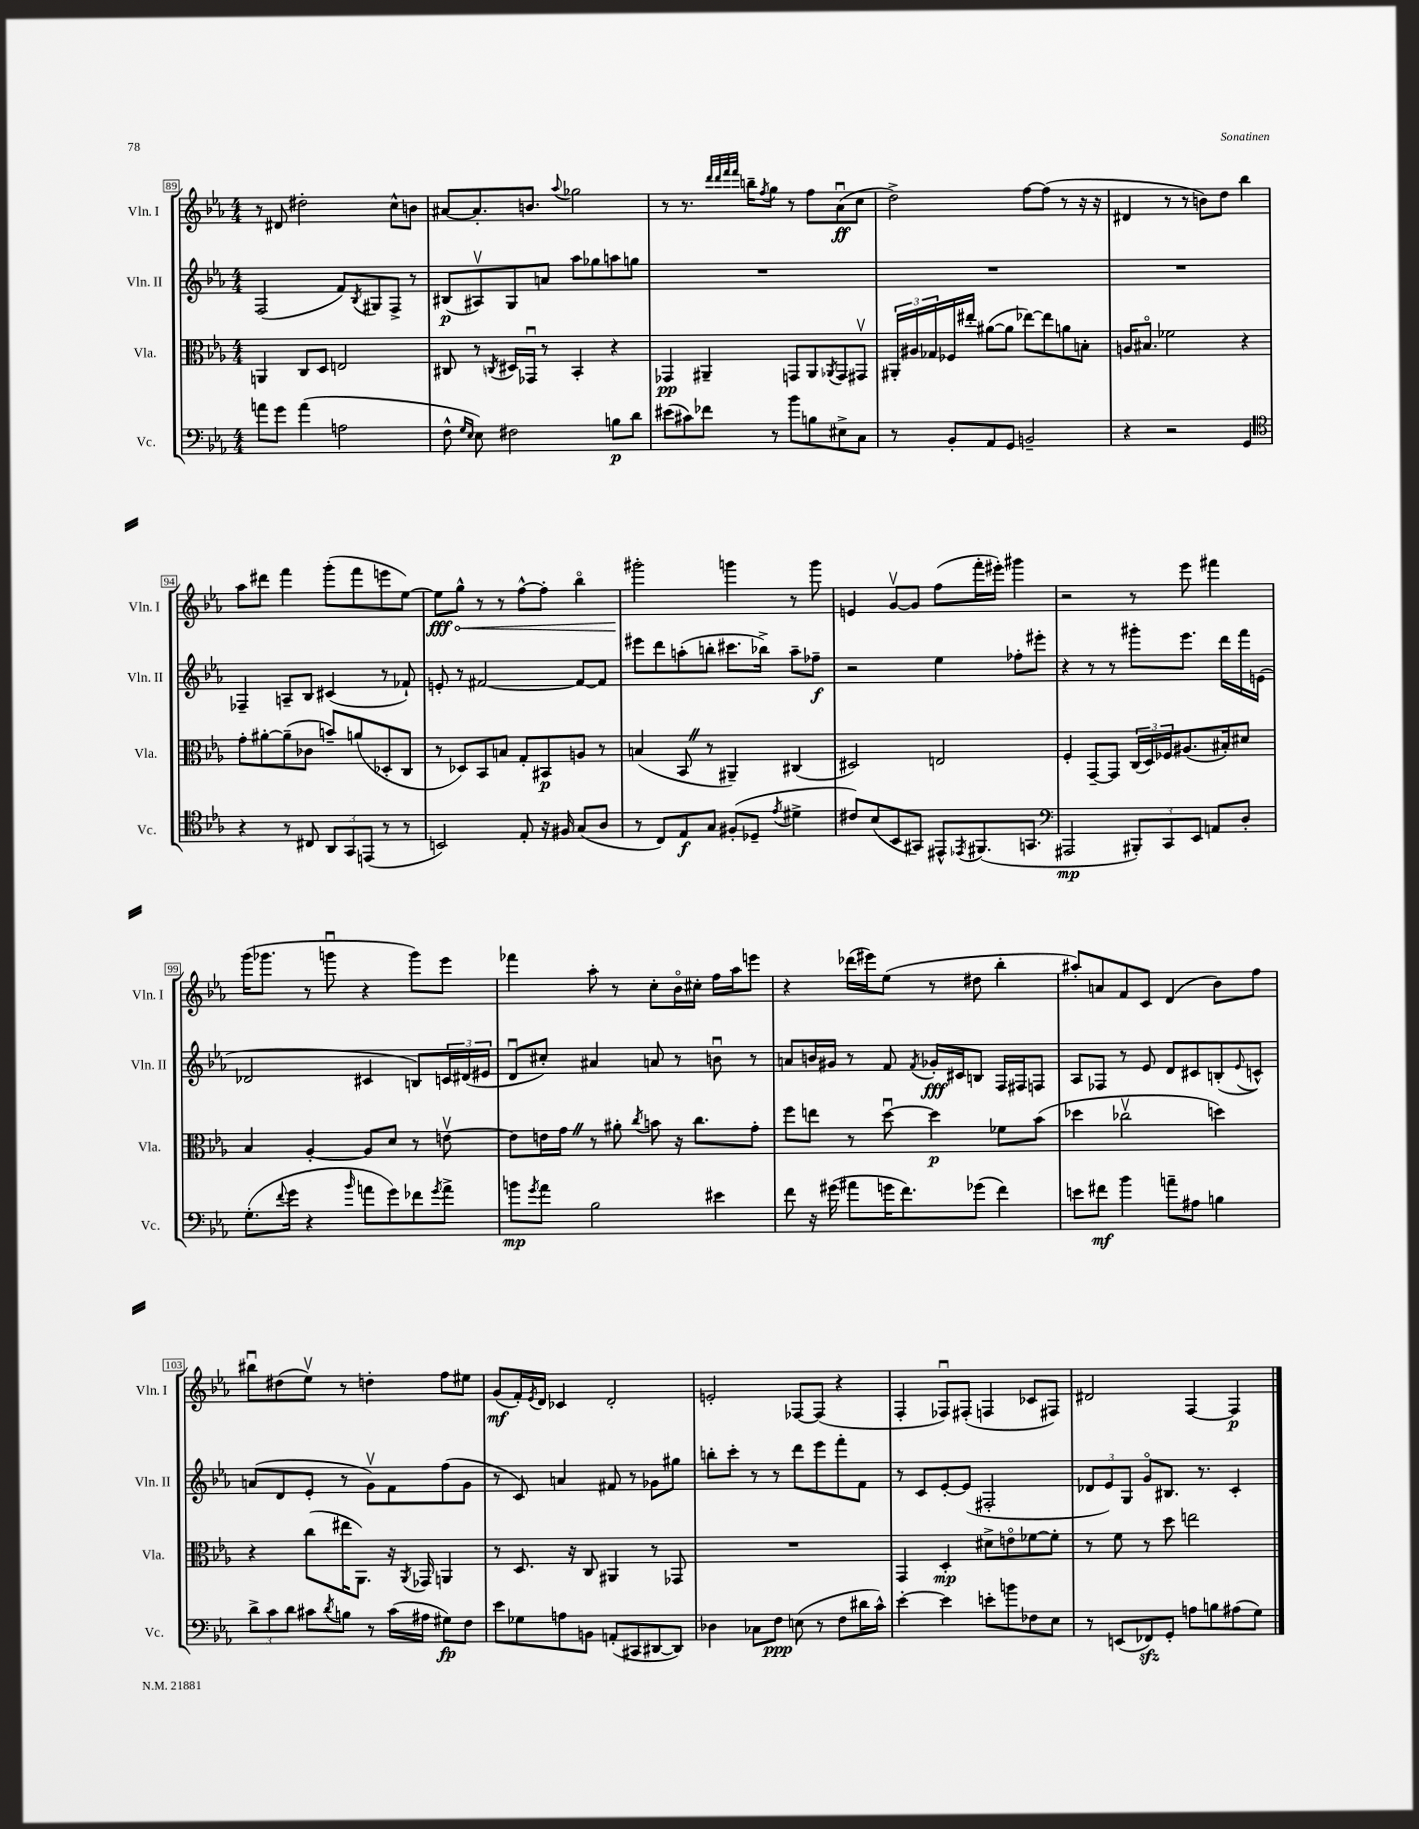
<<
\new StaffGroup <<
\new Staff = "s0" \with { instrumentName = "Vln. I" shortInstrumentName = "Vln. I" } {
    \clef treble \key ees \major \numericTimeSignature \time 4/4
    r8 dis'8 dis''2-. c''8-^ b'8 |
    ais'8~ ais'8.-. b'8. \appoggiatura { aes''8 } ges''2 |
    r8 r8. \grace { d'''32 d'''32 f'''32 f'''32 } b''16-- \acciaccatura { f''8 } g''8 r8 f''8 aes'8\downbow\ff( c''8 |
    d''2->) f''8~ f''8( r8 r16 r16 |
    dis'4 r8 r8 b'8) d''8 bes''4 |
    aes''8 dis'''8 f'''4 g'''8-.( f'''8 e'''8 ees''8~) |
    \once \override Hairpin.circled-tip = ##t ees''8\fff\< g''8-^ r8 r8 f''8~-^ f''8-. bes''4\flageolet |
    gis'''2-.\! g'''4 r8 g'''8 |
    e'4 g'8~\upbow g'8 f''8( f'''16-. eis'''16-.) gis'''4 |
    r2 r8 ees'''8 fis'''4 |
    g'''16( ges'''8. r8 g'''8\downbow r4 g'''8) ees'''8 |
    fes'''4 aes''8-. r8 c''8-. bes'16\flageolet cis''16-. f''16 aes''16 e'''8 |
    r4 des'''16( eis'''16) ees''8( r8 dis''8 bes''4-. |
    ais''8-.) a'8 f'8 c'8 d'4( bes'8) f''8 |
    bis''8\downbow dis''8( ees''8\upbow) r8 d''4-. f''8 eis''8 |
    g'8\mf( f'16-.) \acciaccatura { ees'8 } d'16 ces'4 d'2-. |
    e'2-. fes8~ fes8( r4 |
    f4-. fes8\downbow) fis8-.( f4 ces'8 fis8) |
    dis'2 f4~ f4\p \bar "|." |
}
\new Staff = "s1" \with { instrumentName = "Vln. II" shortInstrumentName = "Vln. II" } {
    \clef treble \key ees \major \numericTimeSignature \time 4/4
    f2( f'8) \acciaccatura { bes8 } gis8 f8-> r8 |
    bis8\p( ais8\upbow) g8 a'8 aes''8 ges''8 a''8 g''8 |
    R1 |
    R1 |
    R1 |
    fes4-- a8-- bes8 cis'4( r8 fes'8-!) |
    e'8-. r8 fis'2~ fis'8~ fis'8 |
    eis'''8 d'''8 a''8-.( b''8-. cis'''8. bes''16->) a''8-- fes''8--\f |
    r2 ees''4 fes''8-. eis'''8-. |
    r4 r8 r8 gis'''8-. ees'''8. d'''16 f'''16 e'16( |
    des'2 cis'4 b8) \tuplet 3/2 { c'16 dis'16( eis'16 } |
    d'8\downbow cis''8-.) ais'4 a'8 r8 b'8\downbow r8 |
    a'8 b'16 gis'16 r8 f'8 \acciaccatura { f'8 } ges'16-.\fff cis'16 b8 f16 fis16 f8 |
    aes8 fes8 r8 ees'8 d'8 cis'8 b8-.( \appoggiatura { ees'8 } c'8-^) |
    a'8( d'8 ees'8-. r8 g'8\upbow) f'8 f''8( g'8 |
    r8 c'8) a'4 fis'8 r8 ges'8 gis''8 |
    b''8-. c'''8-. r8 r8 d'''8 ees'''8 f'''8-. f'8 |
    r8 c'8 ees'8~-. ees'8( fis2-. |
    \tuplet 3/2 { des'8 ees'8) g8 } g'8\flageolet bis8. r8. c'4-. \bar "|." |
}
\new Staff = "s2" \with { instrumentName = "Vla." shortInstrumentName = "Vla." } {
    \clef alto \key ees \major \numericTimeSignature \time 4/4
    a,4 c8 d8 e2 |
    cis8 r8 \acciaccatura { c8 } dis16 ges,16\downbow r8 bes,4-. r4 |
    ges,4\pp ais,4-- g,8 ais,8 \acciaccatura { aes,8 } g,8 gis,8\upbow |
    \tuplet 3/2 { ais,16-. ais16 ges16 } fes16 eis''16-. ais'8~( ais'8 ees''8~) ees''8 a'8 b8-. |
    a16 bis8.\flageolet fes'2 r4 |
    g'8-. ais'8~-. ais'8--( ces'8 b'8--) a'8( des8-. c8 |
    r8 des8) bes,8 b8 g8-. bis,8\p a8 r8 |
    b4( bes,8 \once \override BreathingSign.text = \markup { \musicglyph "scripts.caesura.straight" } \breathe r8 ais,4--) cis4( |
    dis2) e2 |
    f4-. g,8~-- g,8 \tuplet 3/2 { c16( d16) fes16 } ais8.( bis16-.) dis'8 |
    bes4 aes4~-. aes8 d'8 r8 e'8~\upbow |
    e'8 e'16 g'16 \once \override BreathingSign.text = \markup { \musicglyph "scripts.caesura.straight" } \breathe r8 ais'8-. \acciaccatura { c''8 } b'8 r16 c''8. g'8-. |
    f''8 e''8 r8 d''8~\downbow d''4\p fes'8 bes'8( |
    des''4 ces''2\upbow d''4) |
    r4 c''8( eis''16 aes,8.) r16 \acciaccatura { aes,8 } ges,16 a,4 |
    r8 d8. r16 c8 ais,4 r8 ges,8 |
    R1 |
    g,4 d4-.\mp dis'8-> e'8\flageolet fes'8~ fes'8-. |
    r8 f'8 r8 d''8 e''2 \bar "|." |
}
\new Staff = "s3" \with { instrumentName = "Vc." shortInstrumentName = "Vc." } {
    \clef bass \key ees \major \numericTimeSignature \time 4/4
    a'8 g'8 a'4( a2 |
    f8-^ \grace { g16 ees16 } ees8) fis2 b8\p d'8 |
    eis'8( cis'8) fes'8 r8 bes'8 b8 eis8-> c8 |
    r8 bes,8-. aes,8 g,8 b,2-- |
    r4 r2 g,4 |
    \clef tenor r4 r8 cis8 \tuplet 3/2 { aes,8 g,8 e,8( } r8 r8 |
    b,2) ees8-. r16 fis16 g8( aes8 |
    r8 c8) ees8\f g8 fis8-.( des8-- \acciaccatura { ees'8 } dis'4-> |
    cis'8) bes8( bes,8 gis,8) eis,8-^ \acciaccatura { ees,8 } fis,8.( g,8. |
    \clef bass ais,,2\mp \tuplet 3/2 { bis,,8-.) c,8 ees,8 } a,8 d8-. |
    g8.-.( \appoggiatura { f'8 } g'16 r4 \grace { bes'16 } a'8 g'8) fes'8 \acciaccatura { g'8 } a'8-> |
    b'8\mp \acciaccatura { g'8 } aes'8 bes2 eis'4 |
    f'8 r16 gis'16( ais'8 g'16 f'8.) ges'8( f'4) |
    e'8 fis'8\mf bes'4 a'8-- ais8 b4 |
    \tuplet 3/2 { d'8-> c'8 d'8 } cis'8 \acciaccatura { d'8 } b8 r8 cis'16( ais16 gis8\fp) f8 |
    ees'8 ges8 a8 b,8 a,8-.( cis,8 dis,8~ dis,8) |
    des4 ces8 f8\ppp e8( r8 f8 dis'16 c'16-^) |
    ees'4~-. ees'4 e'8-. b'8 fes8 ees8 |
    r8 e,8( fes,8\sfz) g,8-. a8 b8 ais8( g8) \bar "|." |
}
>>
>>
\layout { \context { \Score currentBarNumber = #89 \override BarNumber.stencil = #(make-stencil-boxer 0.1 0.3 ly:text-interface::print) } }
